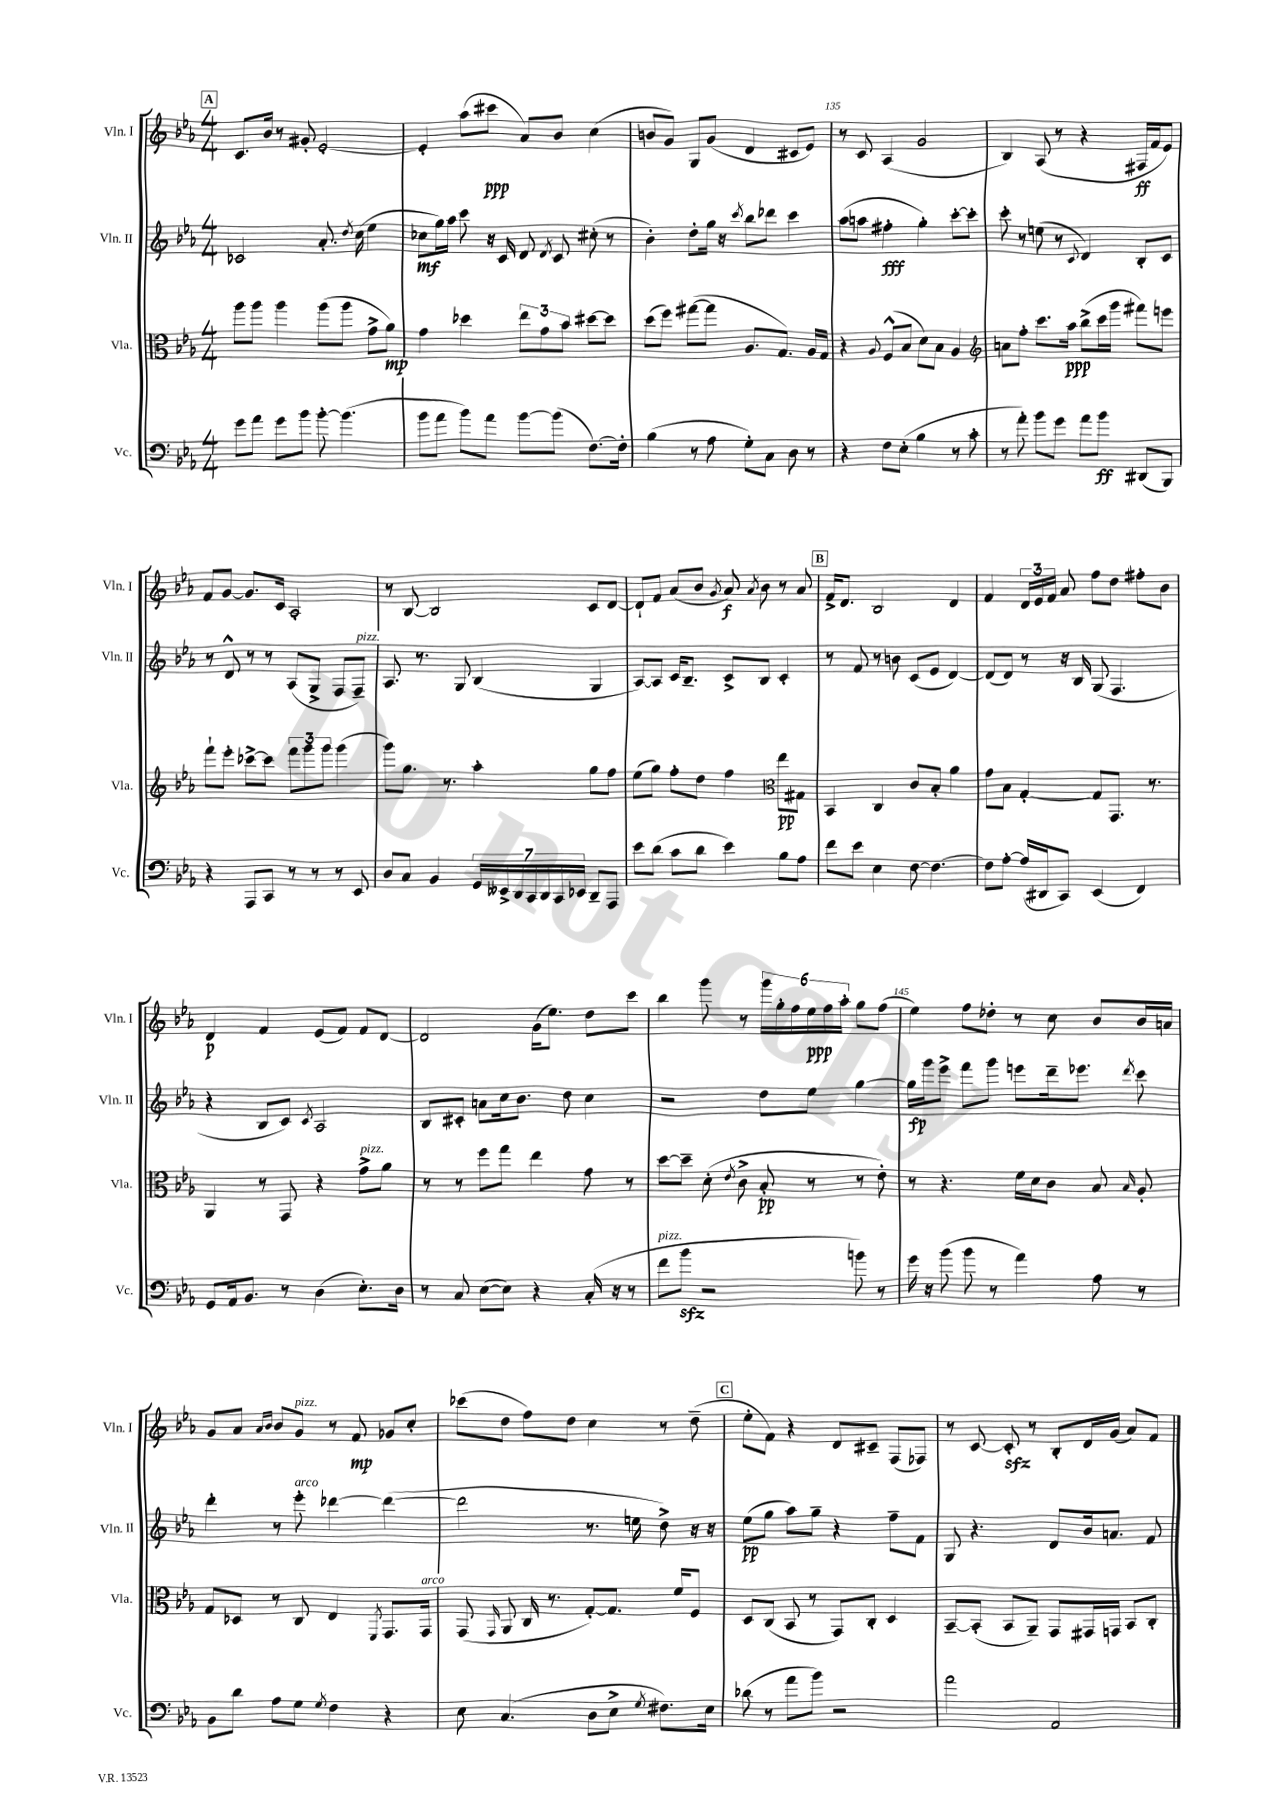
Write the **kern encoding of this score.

**kern	**kern	**kern	**kern
*staff4	*staff3	*staff2	*staff1
*clefF4	*clefC3	*clefG2	*clefG2
*k[b-e-a-]	*k[b-e-a-]	*k[b-e-a-]	*k[b-e-a-]
*M4/4	*M4/4	*M4/4	*M4/4
8g	8aa-	2c-	8.c
8a-	8aa-	.	.
.	.	.	16b-
8g	4aa-	.	8r
8b-	.	.	8g#'
[8b-'	(8aa-	8.a-'	[2e-'
(4.b-]	8aa-	.	.
.	.	8qdd	.
.	.	(16cc	.
.	8g^	4ee-	.
.	8a-)	.	.
=	=	=	=
8b-	4g	8cc-	4e-']
8a-	.	16gg)	.
.	.	16aa-	.
8b-)	4dd-	8ccc	(8aa-
8a-	.	16r	8ccc#
.	.	16c	.
[8b-	12ee-	8d	8a-)
.	12g	.	.
.	.	8qd	.
(8b-]	.	8c	8b-
.	12b-	.	.
[8.F)	[8dd#	(8cc#'	(4cc
.	8dd#]	8r	.
16F']	.	.	.
=	=	=	=
(4B-	(8dd	4b-')	8b
.	8ff)	.	8g)
8r	([8gg#	8dd'	8G
8A-	8gg#]	16gg	(8g
.	.	16r	.
.	.	8qccc	.
8G')	8.A-	8bb-	4d
8C	.	8ddd-	.
.	8.G)	.	.
8D	.	4ccc	8c#
8r	16A-	.	8e-)
.	16G	.	.
=	=	=	=
4r	4r	(8aa-	8r
.	.	8aa	8c
.	8qqA-	.	.
8F	(8F^^	4ff#'	(4A-
(8E-'	8B-	.	.
4B-	8d)	4gg')	2g
.	8B-	.	.
8r	4A-	[8ccc'	.
8c'	.	8ccc']	.
=	=	=	=
*	*clefG2	*	*
8r	8a	8ccc'	4B-)
8a-')	8ff'	8r	.
8b-	8.ccc	(8ee	(8A-
8g	.	8r	8r
.	16aa-	.	.
.	.	8qqc	.
8a-	(8bb-^	4d)	4r
8b-	16ccc	.	.
.	16ggg	.	.
(8DD#	8fff#)	8B-'	16F#
.	.	.	16f
8BBB-)	8eee	8c	8e-)
=	=	=	=
4r	8fff`	8r	8f
.	8eee-'	8d^^	[8g
8AAA-	[8ccc-^	8r	8.g]
8CC	8ccc-]	8r	.
.	.	.	16c
8r	12fff	(8A-	2A-'
.	12ggg	.	.
8r	.	8G^	.
.	12ggg	.	.
8r	(4ggg	8F	.
8EE-	.	8F~)	.
=	=	=	=
8D	8ggg)	8.A-	8r
8C	8.gg	.	[8B-
.	.	8.r	.
4BB-	.	.	2B-]
.	8.r	.	.
.	.	8G	.
28GG	4aa-'	(4B-	.
28EE--^	.	.	.
28DD	.	.	.
28CC	.	.	.
28DD	.	.	.
28CC	.	.	.
28EE-	.	.	.
8DD~	8gg	4G	8c
8AAA-	8ff	.	[8d
=	=	=	=
8e-	(8ee-	[8A-)	8d`]
(8d	8gg)	8A-]	8f
8c	8ff'	16c	(8a-
.	.	8.B-~	.
8d	8dd	.	8b-
.	.	.	8qg
4e-)	4ff	8c^	8a-)
.	.	.	8qa-
.	.	8B-	8b-
*	*clefC3	*	*
8B-	8ee-	4c'	8r
8A-	8G#	.	8a-
=	=	=	=
8f	4BB-	8r	16f^
.	.	.	8.d
8e-	.	8f	.
4E-	4C	8r	2B-
.	.	8b	.
[8F	8c	(8c	.
4.F_	8B-'	8e-	.
.	4a-	[4d)	4d
=	=	=	=
8F]	8g	(8d]	4f
[8A-'	8B-	8d)	.
(16A-]	[4G'	8r	24d
.	.	.	24e-
16DD#	.	.	.
.	.	.	24f
8CC)	.	16r	8a-
.	.	16B-	.
(4EE-	8G]	(8G	8ff
.	8.GG	4.F	8dd
4FF)	.	.	8ff#'
.	8.r	.	.
.	.	.	8b-
=	=	=	=
8GG	4AA-	4r	4d
16AA-	.	.	.
8.BB-	.	.	.
.	8r	8B-	4f
8r	8GG	8c)	.
.	.	8qc	.
(4D	4r	2A-	(8e-
.	.	.	8f)
8.E-')	8g^	.	8f
.	8a-	.	[8d
16D	.	.	.
=	=	=	=
8r	8r	8B-	2d]
8C	8r	8c#'	.
([8E-	8ff	8a	.
8E-])	8gg	16cc	.
.	.	8.b-	.
4r	4ee-	.	(16g
.	.	.	8.ee-)
.	.	8dd	.
(16C'	8g	4cc	8dd
16r	.	.	.
8r	8r	.	8ccc
=	=	=	=
8f	[8dd	2r	4bb-
8b-	8dd~]	.	.
2r	(8d'	.	8ggg
.	8qe-	.	.
.	8c^	.	8r
.	8B-'	8dd	24ggg
.	.	.	24gg'
.	.	.	24ff
.	8r	8ee-	24ee-
.	.	.	24ff
.	.	.	24aa-'
8b)	8r	[4gg	8gg
8r	8e-')	.	(8ff
=	=	=	=
16g	8r	16gg]	4ee-)
16r	.	16ggg	.
(8b-	4.r	8eee-^	.
8b-	.	8fff	8ff
8r	.	8ggg	8dd-'
4a-)	16f	8eee	8r
.	16d	.	.
.	8c	16ddd~	8cc
.	.	8.eee-	.
8A-	8B-	.	8b-
.	16qqB-	8qddd	.
8r	8A-'	8ccc	16b-
.	.	.	16a
=	=	=	=
8BB-	8G	4ddd'	8g
8d	8D-	.	8a-
.	.	.	16qqa-
.	.	.	16qqb-
8A-	8r	8r	8b-
8G	8C	8eee-'	8g
8qG	.	.	.
4F	4E-	[4ddd-	8r
.	.	.	8f
.	8qFF	.	.
4r	8.GG	(4ddd-_	8g-
.	.	.	8cc'
.	16GG	.	.
=	=	=	=
8E-	(8GG	2ddd-]	(8ccc-
.	16qqGG	.	.
(4.C	8AA-	.	8dd
.	16C	.	8ff)
.	8.r	.	.
.	.	.	8dd
8D	[8G')	8.r	4cc
8E-^	8.G]	.	.
.	.	16ee	.
8qG	.	.	.
8.F#)	.	8dd^)	8r
.	16f	.	.
.	8F	16r	(8dd~
16E-	.	16r	.
=	=	=	=
(8d-	8D	(8ee-	8ee-'
8r	(8C	8gg	8f)
8a-	8BB-	8aa-)	4r
8b-)	8r	8gg~	.
2r	8GG)	4r	8d
.	8C'	.	8c#~
.	4D	8ff~	(8F
.	.	8f	8F-)
=	=	=	=
2a-	[8BB-~	8G	8r
.	(8BB-']	4.r	[8c
.	8BB-	.	8c']
.	8AA-~)	.	8r
2AA-	8GG	8d	8B-'
.	16GG#	16b-	16d
.	16GG	8.a	(16g
.	8BB-	.	8a-)
.	8C'	8f	8f
==	==	==	==
*-	*-	*-	*-
